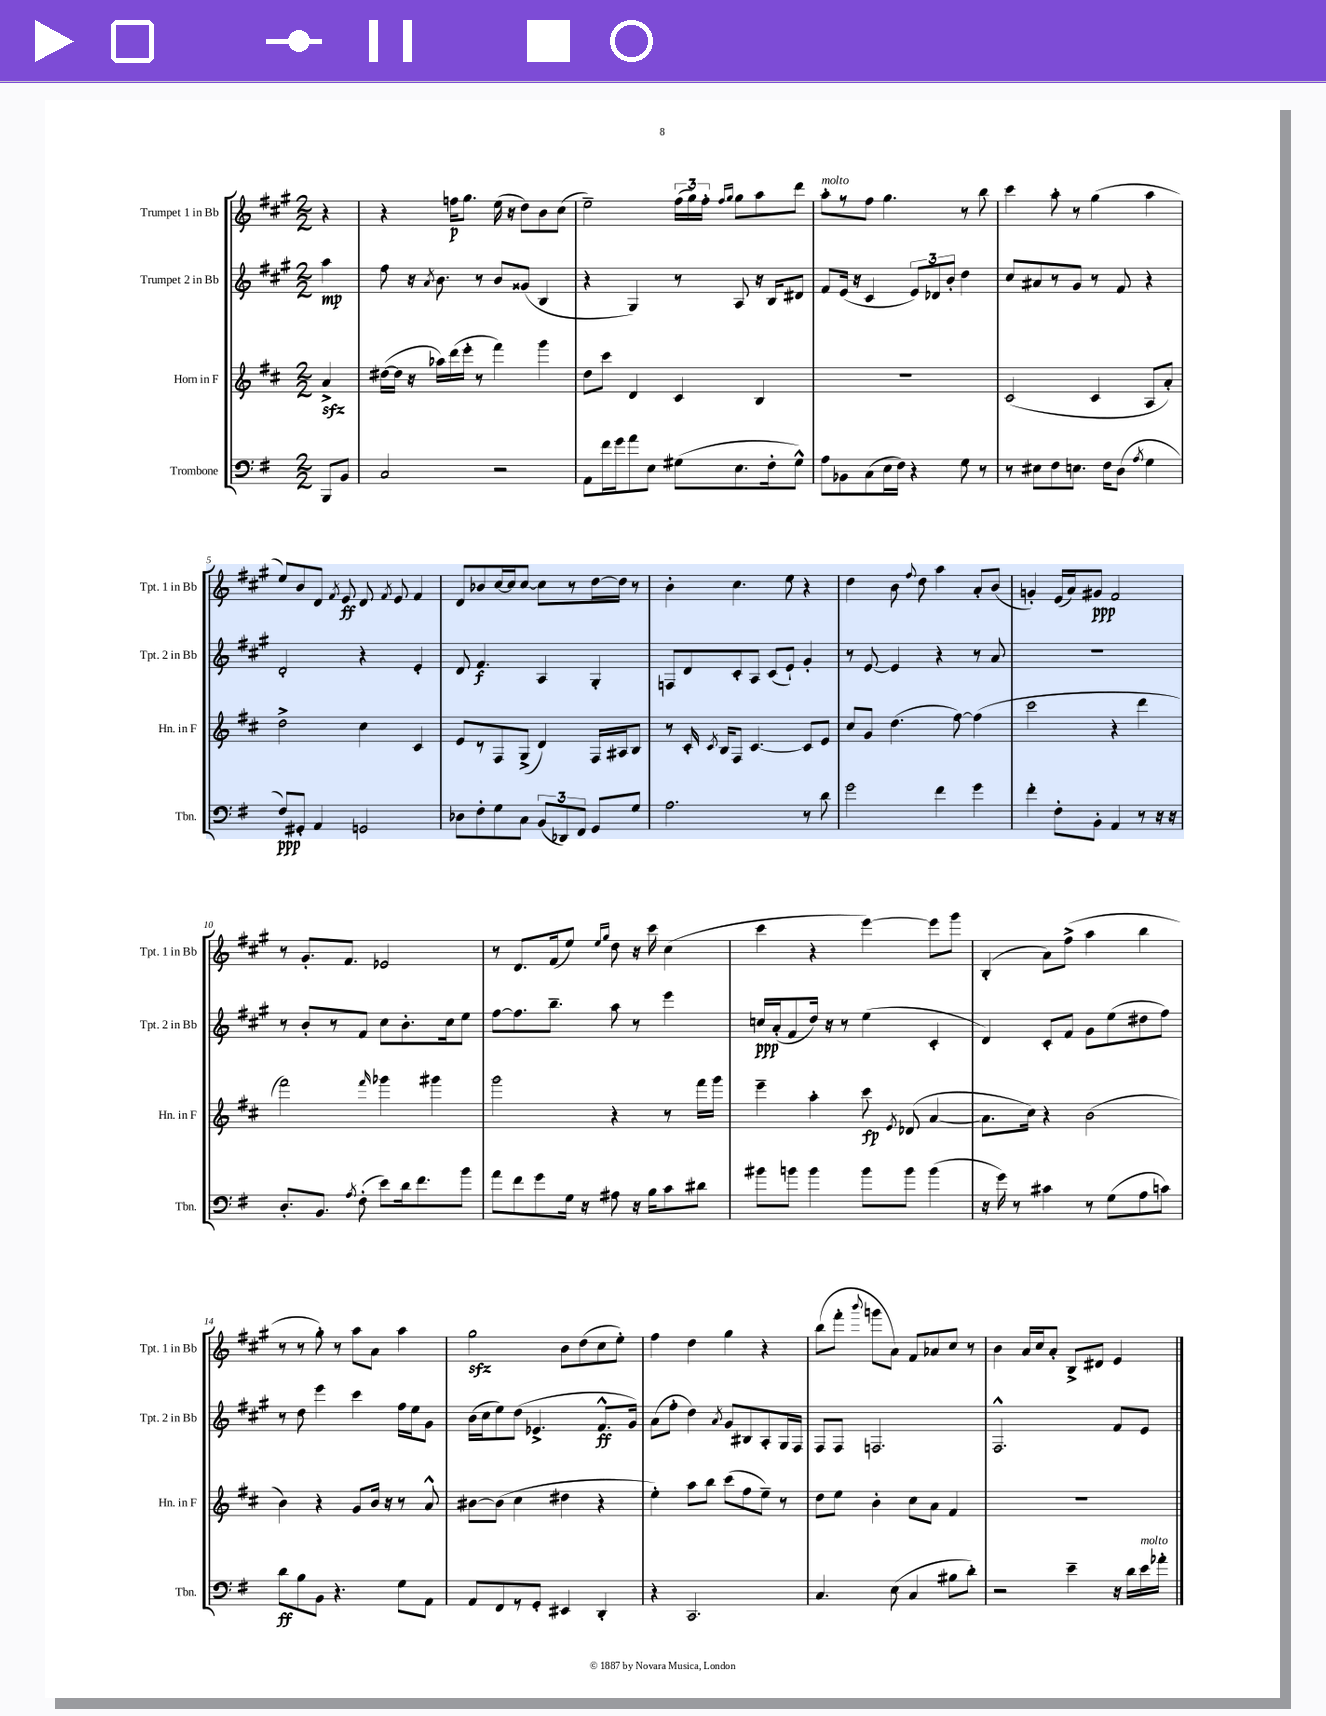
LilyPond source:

<<
\new StaffGroup <<
\new Staff = "s0" \with { instrumentName = "Trumpet 1 in Bb" shortInstrumentName = "Tpt. 1 in Bb" } {
    \clef treble \key a \major \numericTimeSignature \time 2/2 \partial 4
    \autoBeamOff r4 |
    r4 f''16[\p gis''8.] e''16( r16 d''8[) b'8 cis''8]( |
    e''2--) \tuplet 3/2 { fis''16[( gis''16) fis''16]-. } \grace { fis''16[ gis''16] } gis''8[ a''8 d'''8] |
    a''8[-.^\markup { \italic "molto" } r8 fis''8] gis''4. r8 b''8 |
    cis'''4 a''8-. r8 gis''4( a''4 |
    e''8[) b'8 d'8] \acciaccatura { fis'8 } e'8\ff d'8 \acciaccatura { fis'8 } e'8 fis'4 |
    d'8[ bes'8 cis''16~ cis''16 cis''8]~ cis''8[ r8 d''16~ d''16] r8 |
    b'4-. cis''4. e''8 r4 |
    d''4 b'8 \appoggiatura { fis''8 } d''8 a''4 a'8[-. b'8]( |
    g'4-.) e'16[( a'16) gis'8]\ppp fis'2 |
    r8 gis'8.[-. fis'8.] ees'2 |
    r8 d'8.[ fis'16( e''8]) \grace { e''16[ gis''16] } d''8 r16 cis'''16 cis''4( |
    cis'''4 r4 e'''4~) e'''8[ gis'''8] |
    b4-.( a'8[) fis''8]->( a''4 b''4 |
    r8 r8 gis''8-.) r8 a''8[ a'8] a''4 |
    gis''2\sfz b'8[ d''8( cis''8 e''8]-.) |
    fis''4 d''4 gis''4 r4 |
    b''8[( fis'''8]-. \appoggiatura { b'''8 } g'''8[ a'8]) fis'8[ aes'8 cis''8] r8 |
    b'4 a'16[ cis''16 a'8]-. b8[-> dis'8] e'4 \bar "|." |
}
\new Staff = "s1" \with { instrumentName = "Trumpet 2 in Bb" shortInstrumentName = "Tpt. 2 in Bb" } {
    \clef treble \key a \major \numericTimeSignature \time 2/2 \partial 4
    \autoBeamOff a''4\mp |
    fis''8 r16 \acciaccatura { a'8 } b'8. r8 b'8[ gisis'8]( b4 |
    r4 gis4) r8 a8 r16 b16[ dis'8] |
    fis'8[ e'16]( r16 cis'4 \tuplet 3/2 { e'8[) des'8 b'8]-. } d''4 |
    cis''8[ ais'8 r8 gis'8] r8 fis'8 r4 |
    d'2-. r4 e'4-. |
    d'8 fis'4.\f a4 gis4-. |
    f8[ d'8 cis'8-. a8] cis'8[( e'8]-!) gis'4-. |
    r8 e'8~ e'4 r4 r8 a'8 |
    R1 |
    r8 b'8[-. r8 fis'8] cis''8[ b'8.-. cis''16 e''8] |
    fis''8[~ fis''8. b''8.]-- a''8 r8 e'''4 |
    c''16[\ppp a'16-.( fis'8 d''16]) r16 r8 e''4( cis'4-. |
    d'4) cis'8[-. fis'8] gis'8[ e''8( dis''8 fis''8]) |
    r8 d''8 e'''4 cis'''4 fis''16[ e''16 gis'8] |
    b'16[( cis''16 e''8) d''8]( ees'4.-> fis'8.[-^\ff gis'16]) |
    a'8[( fis''8]-. d''4) \acciaccatura { a'8 } gis'8[ bis8 a8-. gis16 fis16] |
    fis8[ fis8] f2. |
    fis2.-^ fis'8[ e'8] \bar "|." |
}
\new Staff = "s2" \with { instrumentName = "Horn in F" shortInstrumentName = "Hn. in F" } {
    \clef treble \key d \major \numericTimeSignature \time 2/2 \partial 4
    \autoBeamOff a'4->\sfz |
    dis''16[~( dis''16] r16 aes''16[) d'''16( e'''16]-. r8 fis'''4) g'''4 |
    d''8[ cis'''8] d'4 cis'4 b4 |
    R1 |
    cis'2( cis'4 a8[ a'8]-.) |
    d''2-> cis''4 cis'4 |
    e'8[ r8 fis8 g8]->( d'4) fis16[ ais16 b8] |
    r8 cis'16-. \acciaccatura { cis'8 } b16[ fis8] cis'4.~ cis'8[ e'8] |
    cis''8[ g'8] d''4.( fis''8~) fis''4( |
    cis'''2 r4 d'''4 |
    fis'''2) \grace { fis'''16 } ges'''4 gis'''4 |
    g'''2 r4 r8 fis'''16[ g'''16] |
    e'''4-- a''4-. cis'''8\fp \acciaccatura { e'8 } des'8( a'4~ |
    a'8.[ cis''16]) r4 b'2( |
    b'4) r4 g'8[ b'16] r16 r8 a'8-^ |
    bis'8[~ bis'8]( cis''4 dis''4 r4 |
    e''4-.) a''8[ b''8] cis'''8[( fis''8 e''8]--) r8 |
    d''8[ e''8] b'4-. cis''8[ a'8] fis'4 |
    R1 \bar "|." |
}
\new Staff = "s3" \with { instrumentName = "Trombone" shortInstrumentName = "Tbn." } {
    \clef bass \key g \major \numericTimeSignature \time 2/2 \partial 4
    \autoBeamOff b,,8[ b,8] |
    c2 r2 |
    a,8[ fis'16 g'16 a'8 e8] gis8[( e8. fis16-. gis8]-^) |
    a8[ bes,8 c8( e16 fis16]) r4 g8 r8 |
    r8 eis8[ fis8 e8.] fis16[ d8]( \acciaccatura { a8 } g4 |
    fis8[\ppp) gis,8]-. a,4 g,2 |
    des8[ fis8-. g8 c8] \tuplet 3/2 { b,8[( des,8) fis,8] } g,8[ g8] |
    a2. r8 d'8 |
    g'2 fis'4 g'4 |
    fis'4-. fis8[-. b,8]-. a,4 r8 r16 r16 |
    d8.[-. b,8.] \acciaccatura { a8 } fis8-.( e'8[) d'16 fis'8. b'8] |
    a'8[ fis'8 g'8 g16] r16 ais8 r16 b16[ c'8 dis'8] |
    bis'8[ b'8] b'4 b'8[ b'8] b'4( |
    r16 g'16) r8 cis'4 r8 g8[( a8 c'8]) |
    d'8[\ff b8 b,8] r4. g8[ a,8] |
    a,8[ fis,8 r8 g,8]-. eis,4 d,4-. |
    r4 c,2. |
    c4. e8( c4 bis8[ d'8]-.) |
    r2 e'4-- r16 d'16[ e'16^\markup { \italic "molto" } aes'16]-. \bar "|." |
}
>>
>>
